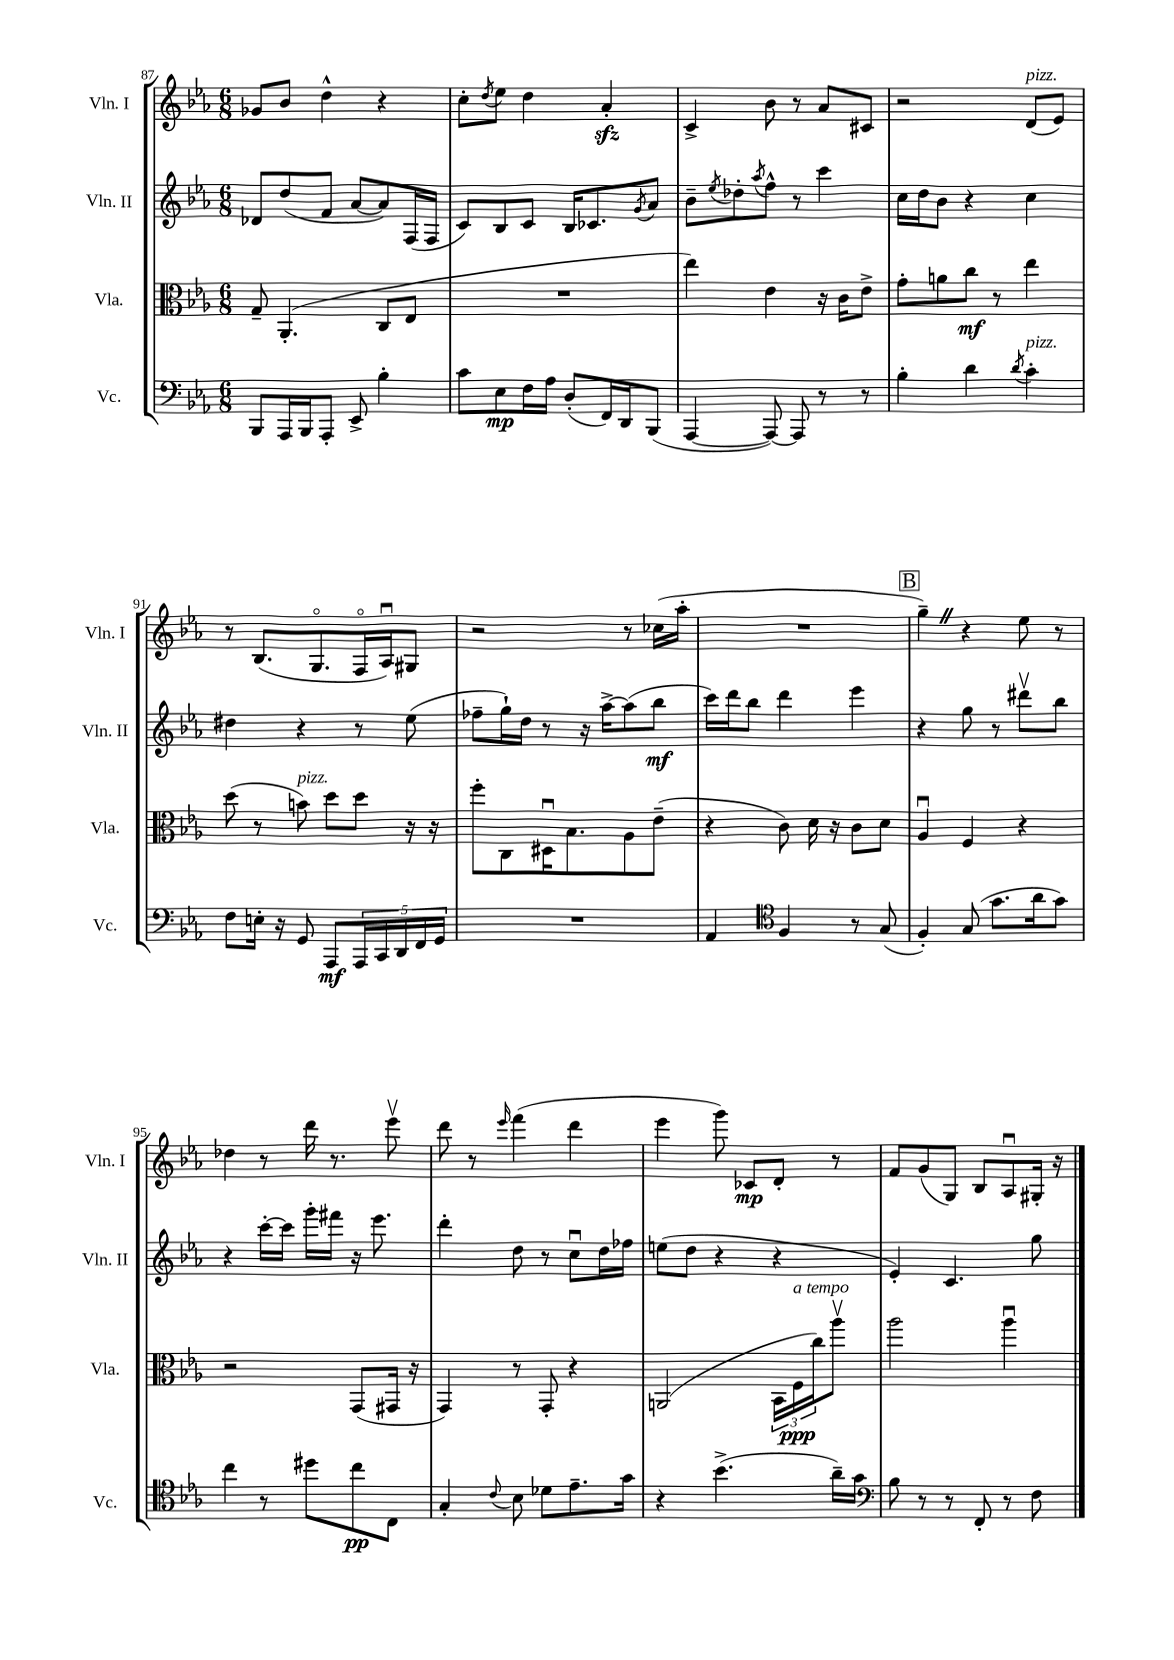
<<
\new StaffGroup <<
\new Staff = "s0" \with { instrumentName = "Vln. I" shortInstrumentName = "Vln. I" } {
    \clef treble \key ees \major \numericTimeSignature \time 6/8
    ges'8 bes'8 d''4-^ r4 |
    c''8-. \acciaccatura { d''8 } ees''8 d''4 aes'4-.\sfz |
    c'4-> bes'8 r8 aes'8 cis'8 |
    r2 d'8^\markup { \italic "pizz." }( ees'8) |
    r8 bes8.( g8.\flageolet f16\flageolet aes16\downbow) gis8 |
    r2 r8 ces''16( aes''16-. |
    R2. |
    \mark \markup { \box "B" } g''4--) \once \override BreathingSign.text = \markup { \musicglyph "scripts.caesura.straight" } \breathe r4 ees''8 r8 |
    des''4 r8 d'''16 r8. ees'''8\upbow |
    d'''8 r8 \grace { ees'''16 } f'''4( d'''4 |
    ees'''4 g'''8) ces'8\mp d'8-. r8 |
    f'8 g'8( g8) bes8 aes8\downbow gis16-. r16 \bar "|." |
}
\new Staff = "s1" \with { instrumentName = "Vln. II" shortInstrumentName = "Vln. II" } {
    \clef treble \key ees \major \numericTimeSignature \time 6/8
    des'8 d''8( f'8 aes'8~ aes'8) f16( f16 |
    c'8) bes8 c'8 bes16 ces'8. \acciaccatura { g'8 } aes'8 |
    bes'8-- \acciaccatura { ees''8 } des''8-. \acciaccatura { aes''8 } f''8-^ r8 c'''4 |
    c''16 d''16 bes'8 r4 c''4 |
    dis''4 r4 r8 ees''8( |
    fes''8-- g''16-!) d''16 r8 r16 aes''16~-> aes''8( bes''8\mf |
    c'''16) d'''16 bes''8 d'''4 ees'''4 |
    \mark \markup { \box "B" } r4 g''8 r8 dis'''8\upbow bes''8 |
    r4 c'''16~-. c'''16 g'''16-. fis'''16 r16 ees'''8. |
    d'''4-. d''8 r8 c''8\downbow d''16 fes''16 |
    e''8( d''8 r4 r4 |
    ees'4-.) c'4. g''8 \bar "|." |
}
\new Staff = "s2" \with { instrumentName = "Vla." shortInstrumentName = "Vla." } {
    \clef alto \key ees \major \numericTimeSignature \time 6/8
    g8-- aes,4.-.( c8 ees8 |
    R2. |
    ees''4) ees'4 r16 c'16 ees'8-> |
    g'8-. a'8 c''8\mf r8 ees''4 |
    d''8( r8 b'8^\markup { \italic "pizz." }) d''8 d''8 r16 r16 |
    f''8-. c8 dis16\downbow bes8. aes8 ees'8--( |
    r4 c'8) d'16 r16 c'8 d'8 |
    \mark \markup { \box "B" } aes4\downbow f4 r4 |
    r2 g,8( gis,16 r16 |
    g,4) r8 g,8-. r4 |
    a,2( \tuplet 3/2 { bes,16 f16\ppp^\markup { \italic "a tempo" } c''16) } aes''8\upbow |
    aes''2 aes''4\downbow \bar "|." |
}
\new Staff = "s3" \with { instrumentName = "Vc." shortInstrumentName = "Vc." } {
    \clef bass \key ees \major \numericTimeSignature \time 6/8
    bes,,8 aes,,16 bes,,16 aes,,8-. ees,8-> bes4-. |
    c'8 ees8\mp f16 aes16 d8-.( f,16) d,16 bes,,8( |
    aes,,4~ aes,,8~) aes,,8 r8 r8 |
    bes4-. d'4 \acciaccatura { d'8 } c'4-.^\markup { \italic "pizz." } |
    f8 e16-. r16 g,8 aes,,8\mf \tuplet 5/4 { aes,,16 c,16 d,16 f,16 g,16 } |
    R2. |
    aes,4 \clef tenor f4 r8 g8( |
    \mark \markup { \box "B" } f4-.) g8( g'8. aes'16 g'8) |
    c''4 r8 dis''8 c''8\pp c8 |
    g4-. \appoggiatura { c'8 } bes8 des'8 ees'8.-- g'16 |
    r4 bes'4.->( aes'16--) g'16 |
    \clef bass bes8 r8 r8 f,8-. r8 f8 \bar "|." |
}
>>
>>
\layout { \context { \Score currentBarNumber = #87 } }
